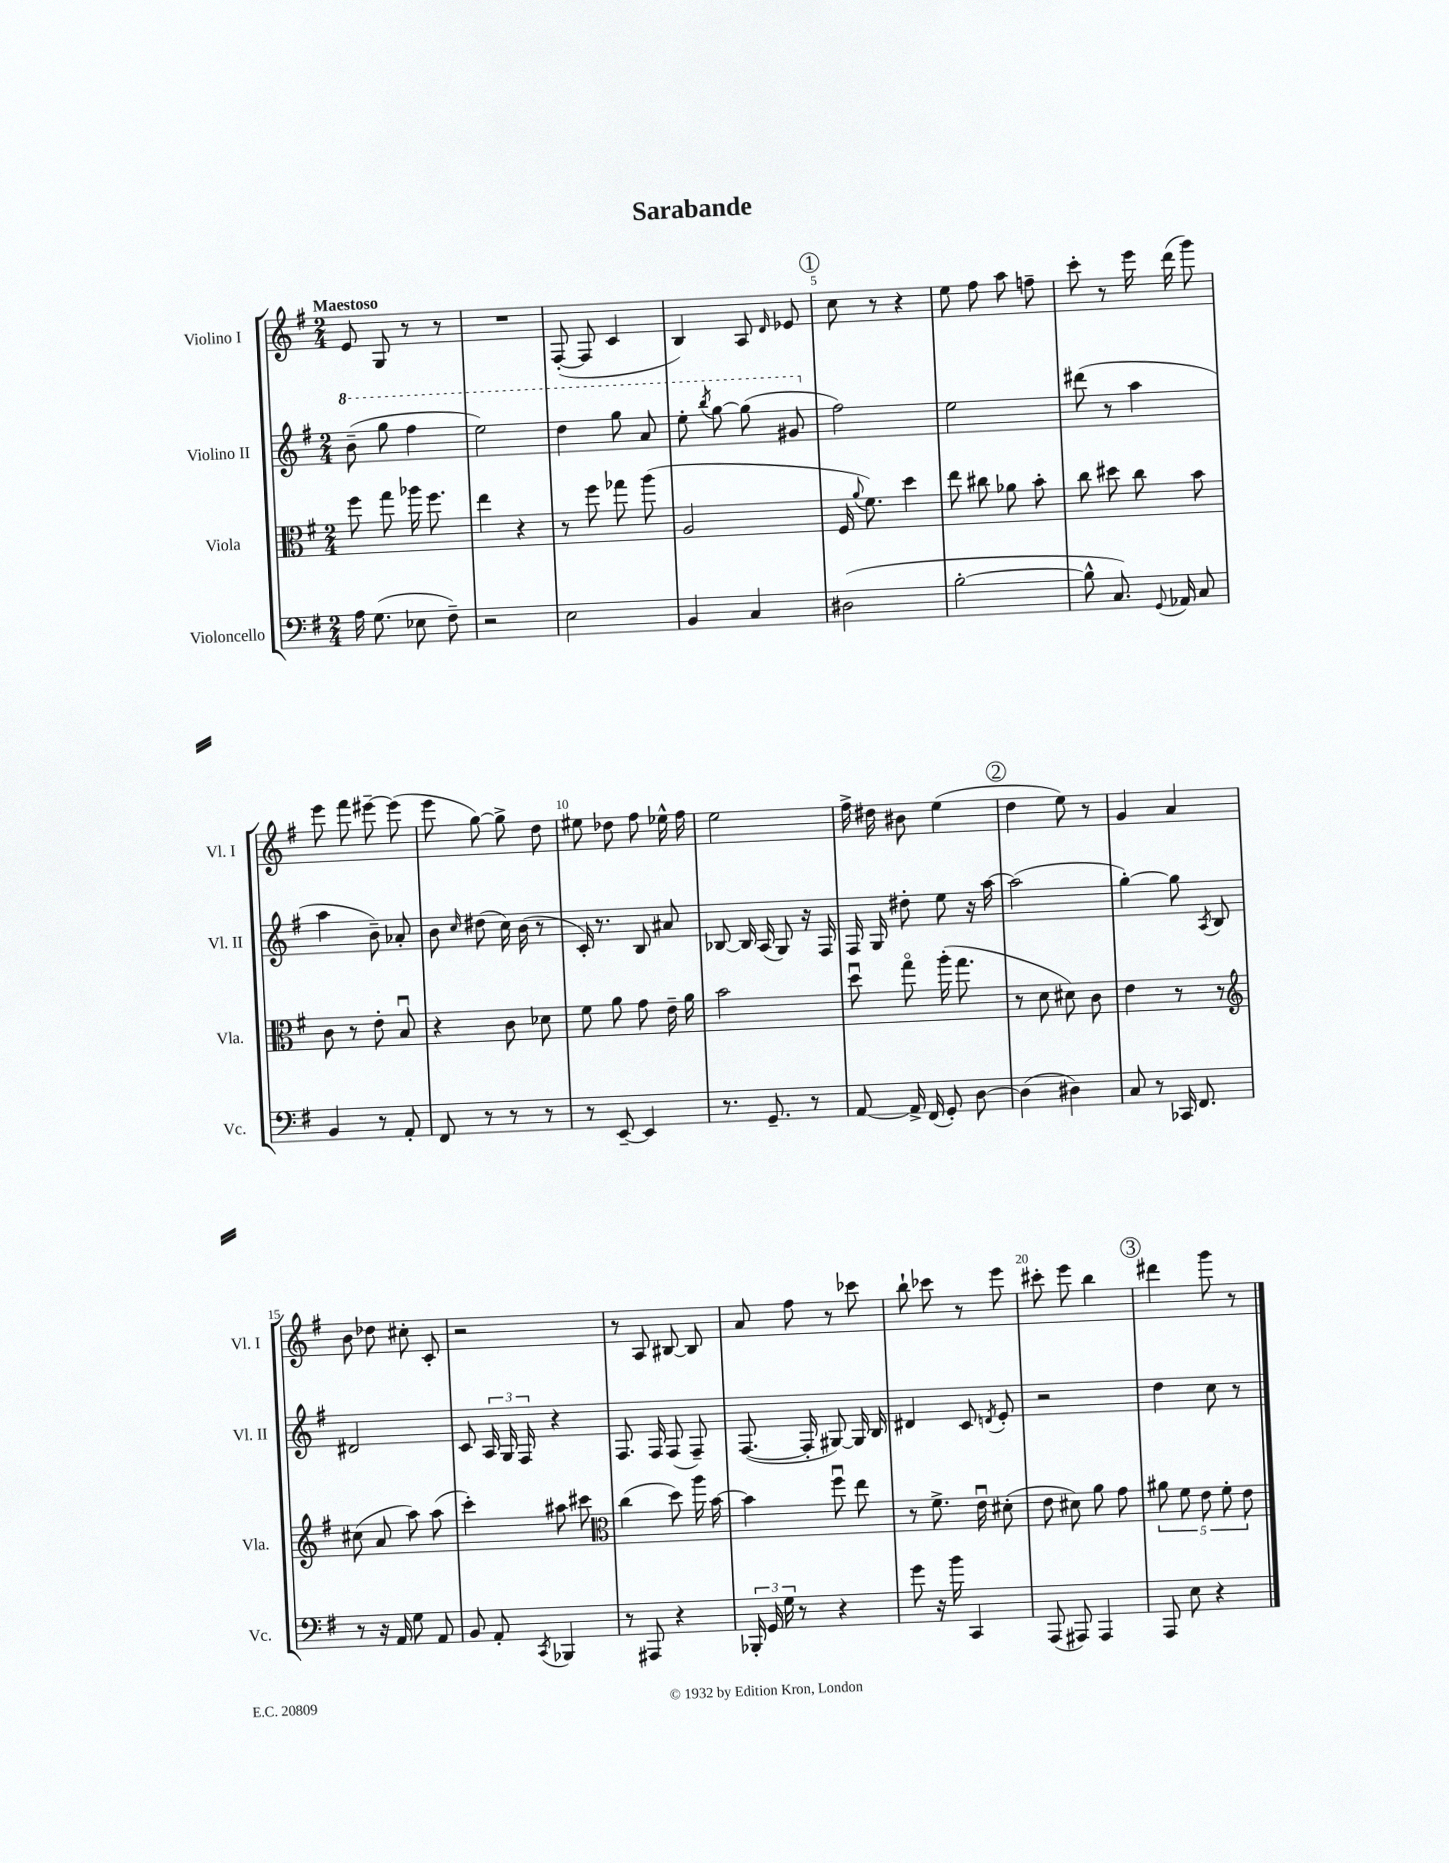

**kern	**kern	**kern	**kern
*part4	*part3	*part2	*part1
*staff4	*staff3	*staff2	*staff1
*I"Violoncello	*I"Viola	*I"Violino II	*I"Violino I
*I'Vc.	*I'Vla.	*I'Vl. II	*I'Vl. I
*clefF4	*clefC3	*clefG2	*clefG2
*k[f#]	*k[f#]	*k[f#]	*k[f#]
*M2/4	*M2/4	*M2/4	*M2/4
*	*	*8va	*
=1	=1	=1	=1
!	!	!	!LO:TX:a:B:t=Maestoso
16A\	8ff#\	(8bb~\	8e/
(8.G\	.	.	.
.	8gg\	8ggg\	8G/
8E-X\	16aa-X\	4fff#\	8r
.	8.ff#\	.	.
8F#~\)	.	.	8r
=2	=2	=2	=2
2r	4ee\	2eee\)	2r
.	4r	.	.
=3	=3	=3	=3
2E\	8r	4ddd\	([8F#'/
.	8ff#\	.	8F#/]
.	8gg-X\	8ggg\	4c/
.	(8aa\	8aa/	.
=4	=4	=4	=4
4BB/	2A/	8eee'\	4B/)
.	.	8qbbb/	.
.	.	[8ggg\	.
4C/	.	(8ggg\]	8A/
.	.	.	16qqd/
.	.	8gg#X/	8e-X/
!!LO:REH:place=s1:t=1
=5	=5	=5	=5
*	*	*X8va	*
(2D#X\	16F#/	2ff#\)	8cc\
.	8qqa/	.	.
.	8.f#\)	.	.
.	.	.	8r
.	4dd\	.	4r
=6	=6	=6	=6
[2B'\	8ee\	2ee\	8ee\
.	8cc#X\	.	8ff#\
.	8a-X\	.	8aa\
.	8b'\	.	8ffn~\
=7	=7	=7	=7
8B^^\]	8cc\	(8ddd#X\	8ccc'\
8.C/)	8dd#X\	8r	8r
.	8cc\	4aa\	16eee\
8qqGG/	.	.	.
16AA-X/	.	.	(16ddd\
8C/	8b\	.	8ggg\)
!!LO:LB:g=z
=8	=8	=8	=8
4BB/	8c\	4aa\	8eee\
.	8r	.	8fff#\
8r	8e'\	8b~\)	[8eee#X~\
8AA'/	8Bu/	8a-X'/	(8eee#\]
=9	=9	=9	=9
8FF#/	4r	8b\	8eee\
.	.	16qqcc/	.
8r	.	(8dd#X\	[8gg\)
8r	8c\	16cc\)	8gg^\]
.	.	(16b\	.
8r	8d-X\	8r	8dd\
=10	=10	=10	=10
8r	8f#\	16c'/)	8ee#X\
.	.	8.r	.
[8EE~/	8a\	.	8dd-X\
4EE/]	8g\	8B/	8ff#\
.	16e~\	8a#X/	16ee-X^^\
.	16a\	.	16ff#\
=11	=11	=11	=11
8.r	2b\	[8B-X/	2ee\
.	.	16B-/]	.
8.GG~/	.	(16A/	.
.	.	8G/)	.
8r	.	16r	.
.	.	16F#/	.
=12	=12	=12	=12
[8AA/	8ddu\	16F#/	16ff#^\
.	.	16G/	16dd#X\
16AA^/]	8gg\	8dd#X'\	8b#X\
(16FF#/	.	.	.
8GG'/)	(16aa'\	8ee\	(4ee\
.	8.gg\	.	.
[8D\	.	16r	.
.	.	[16aa\	.
!!LO:REH:place=s1:t=2
=13	=13	=13	=13
(4D\]	8r	(2aa\]	4dd\
.	8d\	.	.
4D#X\)	8d#X\)	.	8ee\)
.	8c\	.	8r
=14	=14	=14	=14
8C/	4e\	[4gg'\)	4g/
8r	.	.	.
16CC-X/	8r	8gg\]	4a/
8.FF#/	.	.	.
.	.	8qA/	.
.	8r	8B/	.
!!LO:LB:g=z
=15	=15	=15	=15
*	*clefG2	*	*
8r	(8cc#X\	2d#X/	8b\
16r	8a/	.	8dd-X\
16AA/	.	.	.
8G\	8aa\)	.	8cc#X'\
8AA/	(8aa\	.	8c'/
=16	=16	=16	=16
8BB/	4ccc'\)	8c/	2r
8AA'/	.	24A/	.
.	.	24G/	.
.	.	24F#/	.
8qCC/	.	.	.
4BBB-X/	8aa#X\	4r	.
.	8ccc#X\	.	.
=17	=17	=17	=17
*	*clefC3	*	*
8r	(4cc\	8.F#/	8r
8AAA#X/	.	.	8A/
.	.	16F#/	.
4r	8dd\)	(8F#/	[8B#X/
.	16aa\	8F#~/)	8B#/]
.	[16b\	.	.
=18	=18	=18	=18
24BBB-X'/	4b\]	([8.F#/	8a/
24GG/	.	.	.
24G\	.	.	.
8r	.	.	8ff#\
.	.	16F#'/]	.
4r	8ff#u\	[8G#X/)	8r
.	8ee\	16G#/]	8ccc-X\
.	.	16B/	.
=19	=19	=19	=19
8g\	8r	4d#X/	8bb`\
16r	8.f#^\	.	8ccc-X\
16b\	.	.	.
4CC/	.	8c/	8r
.	16eu\	.	.
.	.	8qdn/	.
.	(8d#X'\	8e'/	8eee\
=20	=20	=20	=20
(8AAA/	8e\	2r	8ccc#X'\
8AAA#X/)	8d#X\)	.	8eee\
4AAA#/	8a\	.	4bb\
.	8g\	.	.
!!LO:REH:place=s1:t=3
=21	=21	=21	=21
8AAA/	10a#X\	4dd\	4ddd#X\
.	10f#\	.	.
8E\	.	.	.
.	10e\	.	.
4r	.	8cc\	8ggg\
.	10f#'\	.	.
.	.	8r	8r
.	10e\	.	.
==	==	==	==
*-	*-	*-	*-
